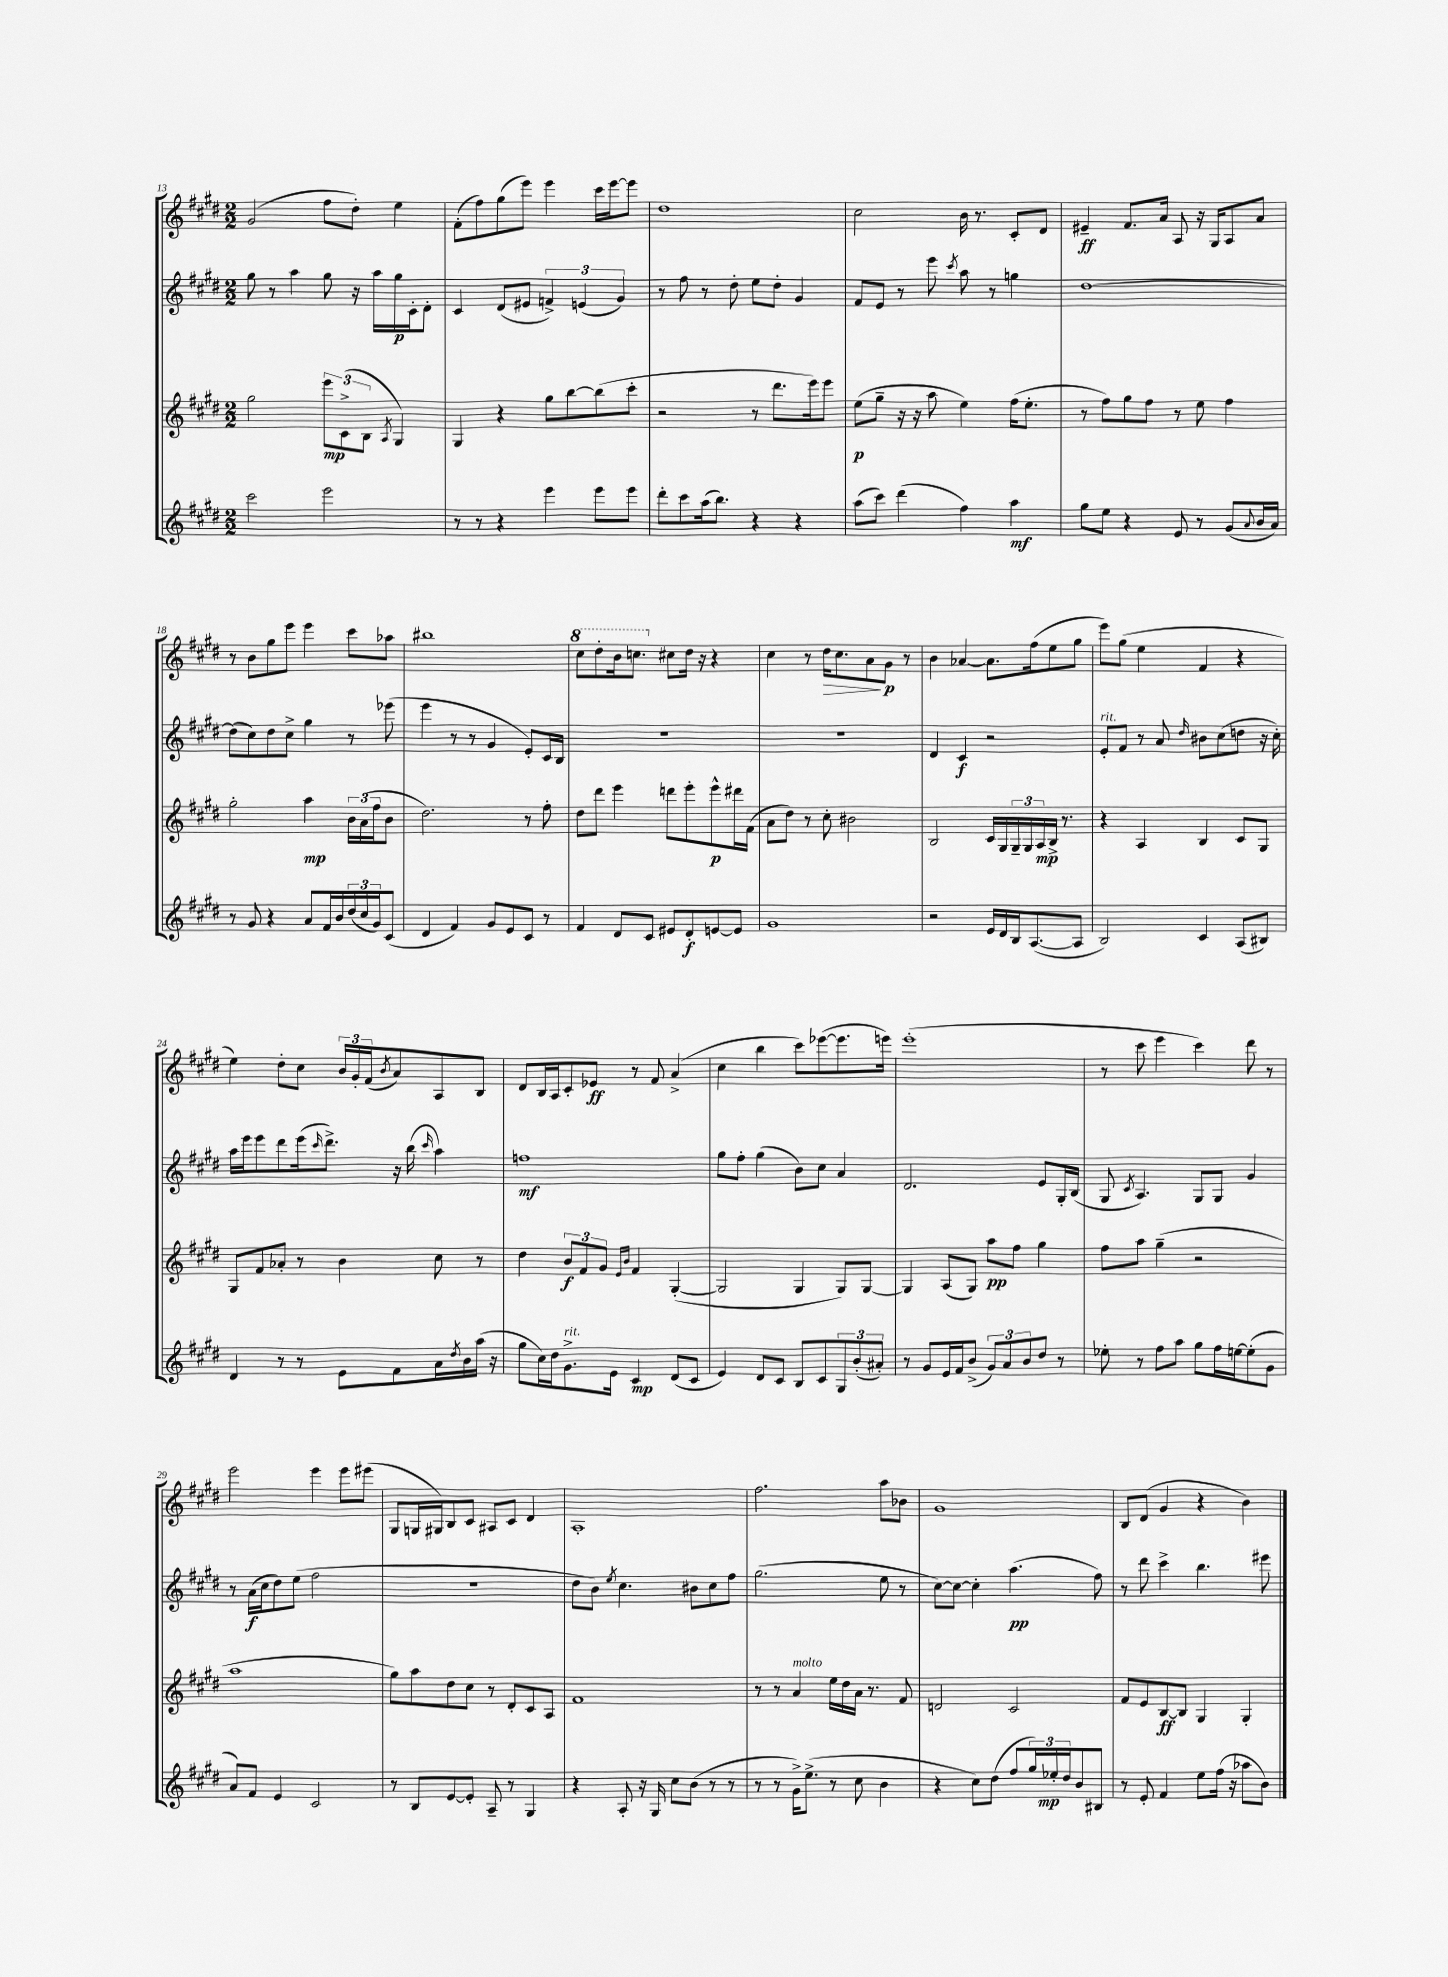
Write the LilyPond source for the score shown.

<<
\new StaffGroup <<
\new Staff = "s0" {
    \clef treble \key e \major \numericTimeSignature \time 2/2
    gis'2( fis''8 dis''8-.) e''4 |
    fis'8-.( fis''8) gis''8( e'''8) e'''4 cis'''16 e'''16~ e'''8 |
    dis''1 |
    cis''2 b'16 r8. cis'8-. dis'8 |
    eis'4--\ff fis'8. a'16 a8 r16 gis16 a8 a'8 |
    r8 b'8 gis''8 e'''8 e'''4 cis'''8 aes''8 |
    bis''1 |
    \ottava #1 cis'''8 dis'''8-. b''16 c'''8. \ottava #0 cis''!8 dis''16 r16 r4 |
    cis''4 r8 dis''16\> cis''8. a'8\! gis'8\p r8 |
    b'4 aes'4~ aes'8. fis''16( e''8 gis''8 |
    e'''8) gis''8( e''4 fis'4 r4 |
    e''4) dis''8-. cis''8 \tuplet 3/2 { b'16 gis'16-. fis'16( } \acciaccatura { b'8 } a'8) a8 b8 |
    dis'8 b16 a16 cis'8-. ees'8\ff r8 fis'8 a'4->( |
    cis''4 b''4 cis'''8) ees'''8~( ees'''8. e'''16) |
    e'''1-.( |
    r8 cis'''8 e'''4 cis'''4) dis'''8 r8 |
    e'''2 e'''4 e'''8 eis'''8( |
    gis8 g16 gis16) b8 cis'8 ais8 cis'8 dis'4 |
    a1-. |
    fis''2. a''8 bes'8 |
    gis'1 |
    b8 dis'8( gis'4 r4 b'4) \bar "|." |
}
\new Staff = "s1" {
    \clef treble \key e \major \numericTimeSignature \time 2/2
    gis''8 r8 a''4 gis''8 r16 a''16 gis''16\p cis'16-. dis'8-. |
    cis'4 dis'8( eis'8 \tuplet 3/2 { f'4->) e'4( gis'4) } |
    r8 fis''8 r8 dis''8-. e''8 dis''8-. gis'4 |
    fis'8 e'8 r8 e'''8 \acciaccatura { cis'''8 } a''8 r8 g''4 |
    dis''1~ |
    dis''8( cis''8) dis''8 cis''8-> gis''4 r8 ees'''8( |
    e'''4 r8 r8 gis'4 e'8-.) cis'16 b16 |
    R1 |
    R1 |
    dis'4 cis'4\f r2 |
    e'8-.^\markup { \italic "rit." } fis'8 r8 a'8 \grace { dis''16 } bis'8 cis''8( d''8 r16 cis''16-.) |
    a''16 e'''16 e'''8 dis'''8 e'''16( \grace { cis'''16 } dis'''8.->) r16 b''16( \grace { cis'''16 } a''4) |
    f''1\mf |
    gis''8 fis''8-. gis''4( b'8) cis''8 a'4 |
    dis'2. e'8 gis16-. b16( |
    gis8 \acciaccatura { cis'8 } a4.) gis8 gis8 gis'4 |
    r8 a'16\f( cis''16 dis''8) e''8( fis''2 |
    r1 |
    dis''8 b'8) \acciaccatura { e''8 } cis''4. bis'8 cis''8 fis''8 |
    gis''2.( e''8 r8 |
    cis''8~) cis''8~ cis''4-. a''4.\pp( fis''8) |
    r8 dis'''8 cis'''4-> b''4. eis'''8 \bar "|." |
}
\new Staff = "s2" {
    \clef treble \key e \major \numericTimeSignature \time 2/2
    gis''2 \tuplet 3/2 { e'''8\mp cis'8->( b8 } \acciaccatura { a8 } gis4) |
    gis4 r4 gis''8 b''8~ b''8( cis'''8-. |
    r2 r8 dis'''8. e'''16) e'''8 |
    e''8\p( gis''8-- r16 r16 a''8 e''4) fis''16( e''8.-. |
    r8 fis''8) gis''8 fis''8 r8 e''8 fis''4 |
    gis''2-. a''4\mp \tuplet 3/2 { b'16 a'16( fis''16 } b'8 |
    dis''2.) r8 fis''8-. |
    dis''8 dis'''8 e'''4 d'''8 e'''8-. e'''8-^\p dis'''16 fis'16( |
    a'8 dis''8) r8 cis''8-. bis'2 |
    b2 cis'16 gis16 \tuplet 3/2 { gis16-- gis16 a16\mp } b16-> r8. |
    r4 a4 b4 cis'8 gis8 |
    gis8 fis'8 aes'8-. r8 b'4 cis''8 r8 |
    dis''4 \tuplet 3/2 { b'8\f fis'8 gis'8 } \grace { e'16 b'16 } fis'4 gis4~-.( |
    gis2 gis4 gis8) gis8~ |
    gis4 a8( gis8) a''8\pp fis''8 gis''4 |
    fis''8 a''8 gis''4--( r2 |
    a''1 |
    gis''8) a''8 dis''8 cis''8 r8 dis'8-. cis'8 a8 |
    fis'1 |
    r8 r8 a'4^\markup { \italic "molto" } e''16 dis''16 a'16 r8. fis'8 |
    d'2 cis'2 |
    fis'8 e'8 b8~\ff b8 gis4 gis4-. \bar "|." |
}
\new Staff = "s3" {
    \clef treble \key e \major \numericTimeSignature \time 2/2
    cis'''2 e'''2 |
    r8 r8 r4 e'''4 e'''8 e'''8 |
    dis'''8-. cis'''8 a''16( b''8.) r4 r4 |
    a''8( cis'''8) dis'''4( fis''4) a''4\mf |
    gis''8 e''8 r4 e'8 r8 gis'8( \appoggiatura { a'8 } b'16 a'16) |
    r8 gis'8 r4 a'8 fis'16 b'16 \tuplet 3/2 { dis''16( cis''16 gis'16) } cis'8( |
    dis'4 fis'4) gis'8 e'8 cis'8 r8 |
    fis'4 dis'8 cis'8 eis'8 dis'8-.\f e'8~ e'8 |
    gis'1 |
    r2 e'16 dis'16 b16 a8.~( a8 |
    b2) cis'4 a8( bis8) |
    dis'4 r8 r8 e'8 fis'8 a'16 \acciaccatura { dis''8 } b'16 a''16( r16 |
    gis''8 cis''16) dis''16 gis'8.->^\markup { \italic "rit." } e'16 cis'4\mp dis'8( cis'8 |
    e'4) dis'8 cis'8 b8 cis'8 \tuplet 3/2 { gis8 b'8-.( ais'8-.) } |
    r8 gis'8 e'16 fis'16 b'8->( \tuplet 3/2 { gis'8) a'8 b'8 } dis''8 r8 |
    ees''8-. r8 fis''8 a''8 gis''8 fis''16 e''16~ e''8-.( gis'8 |
    a'8) fis'8 e'4 cis'2 |
    r8 b8 e'8~ e'8-. a8-- r8 gis4 |
    r4 a8-. r16 gis16 cis''8 b'8( r8 r8 |
    r8 r8 gis'16->) e''8.->( r8 cis''8 b'4 |
    r4 cis''8) dis''8( fis''8 \tuplet 3/2 { gis''16) ees''16-.\mp dis''16 } b'8 bis8 |
    r8 e'8-. fis'4 e''8 fis''16( r16 aes''8 b'8) \bar "|." |
}
>>
>>
\layout { \context { \Score currentBarNumber = #13 } }
